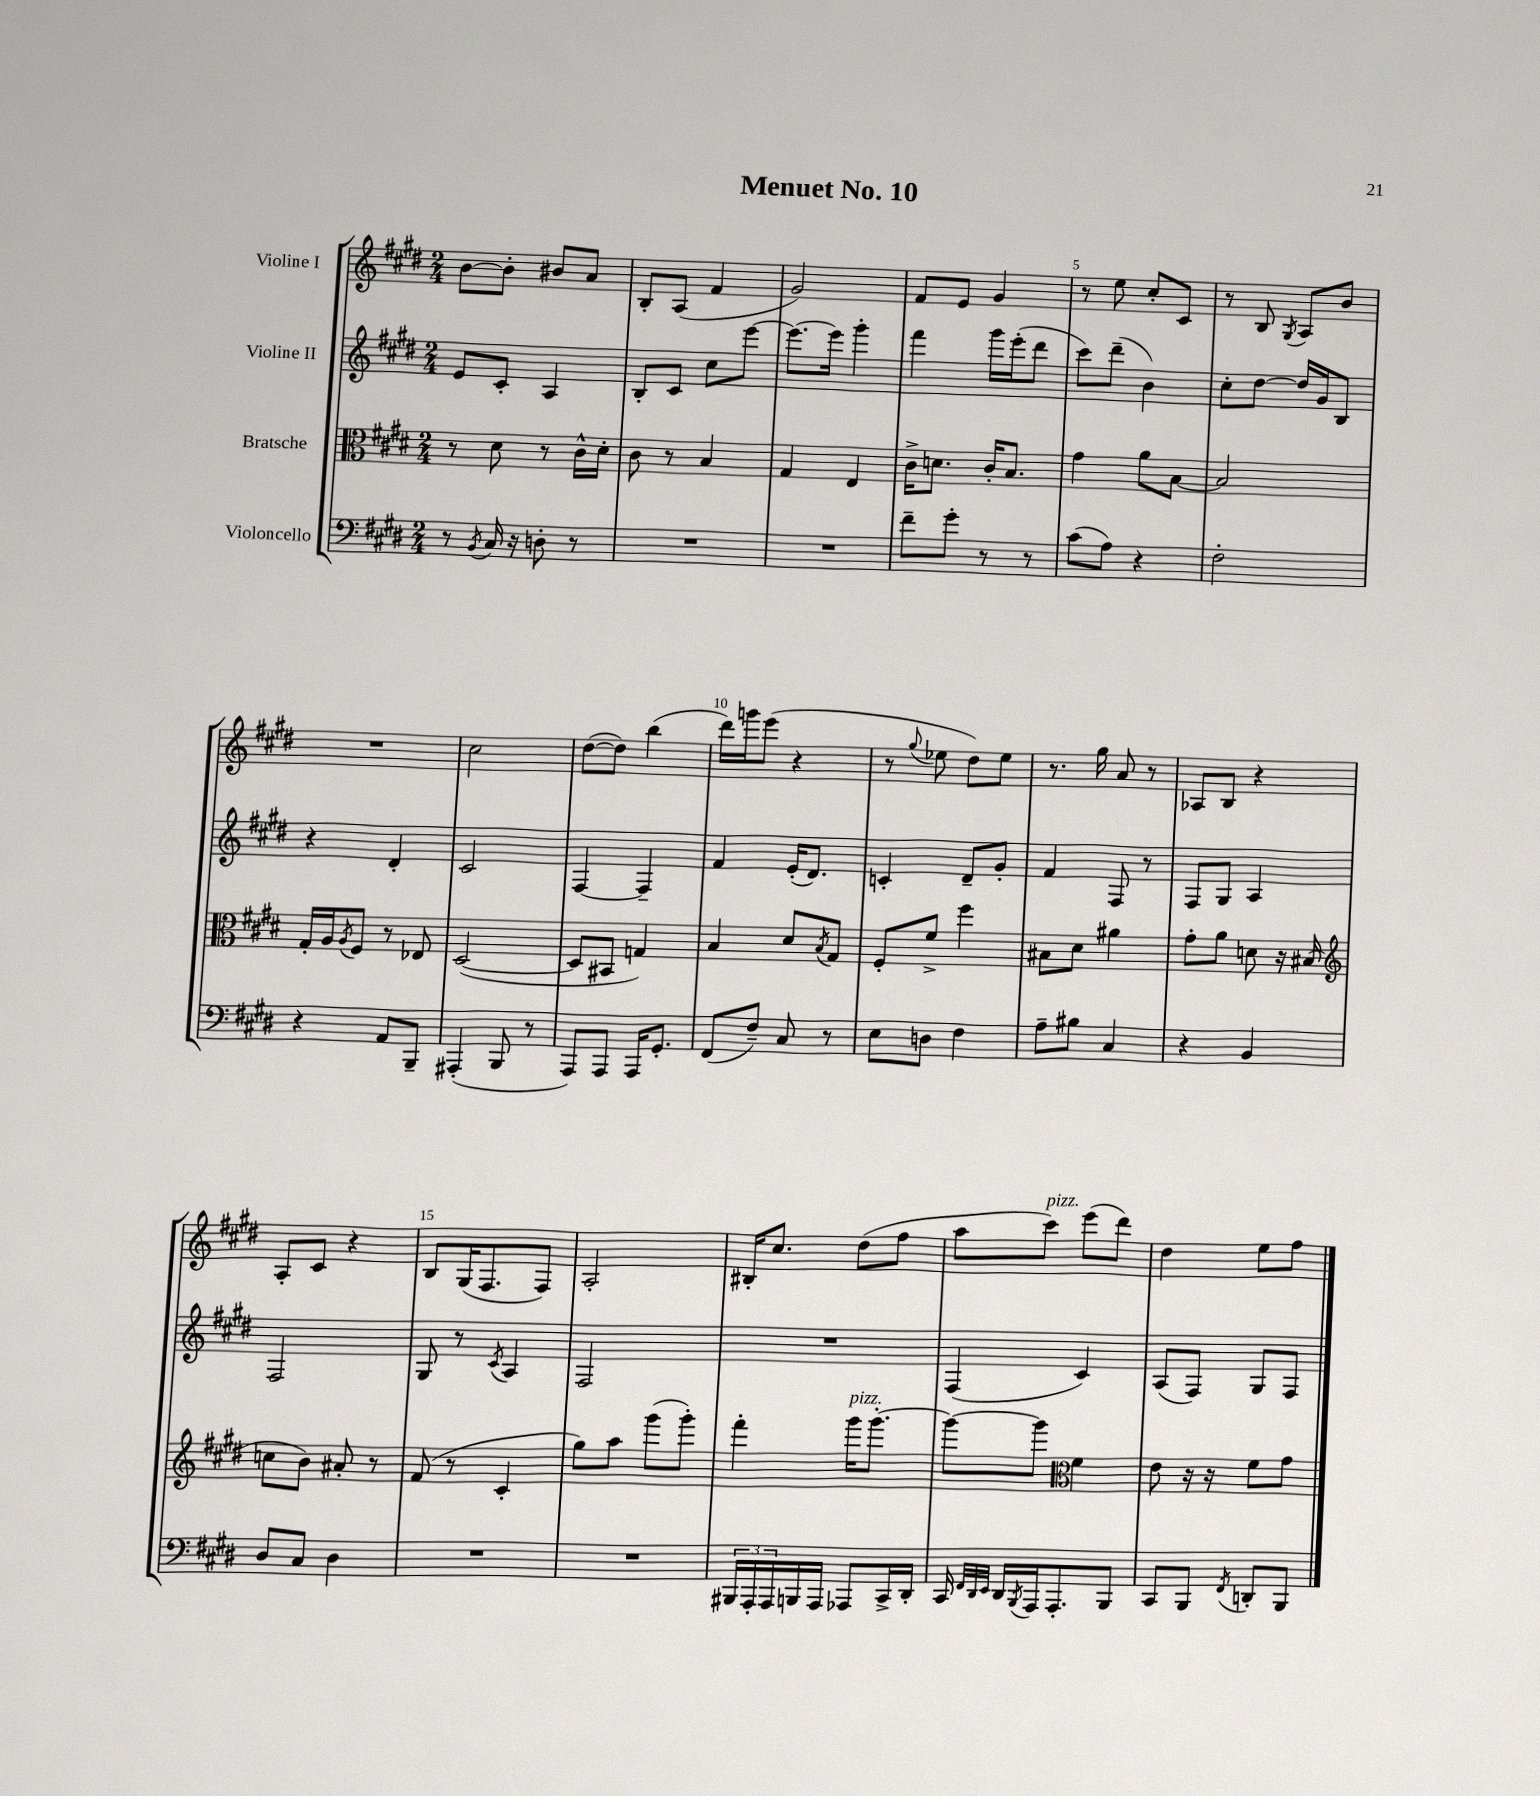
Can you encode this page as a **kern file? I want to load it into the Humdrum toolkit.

**kern	**kern	**kern	**kern
*part4	*part3	*part2	*part1
*staff4	*staff3	*staff2	*staff1
*I"Violoncello	*I"Bratsche	*I"Violine II	*I"Violine I
*clefF4	*clefC3	*clefG2	*clefG2
*k[f#c#g#d#]	*k[f#c#g#d#]	*k[f#c#g#d#]	*k[f#c#g#d#]
*M2/4	*M2/4	*M2/4	*M2/4
=1	=1	=1	=1
8r	8r	8e/L	[8b\L
8qBB/	.	.	.
16C#/	8d#\	8c#'/J	8b'\J]
16r	.	.	.
8Dn'\	8r	4A/	8b#X/L
8r	16c#^^\LL	.	8a/J
.	16d#'\JJ	.	.
=2	=2	=2	=2
2r	8c#\	8B'/L	8B'/L
.	8r	8c#/J	(8A/J
.	4B/	8cc#\L	4f#/
.	.	[8eee\J	.
=3	=3	=3	=3
2r	4G#/	8.eee\L_	2g#/)
.	.	16eee\Jk]	.
.	4E/	4ggg#'\	.
=4	=4	=4	=4
8f#~\L	16c#^\KL	4fff#\	8f#/L
.	8.dn\J	.	.
8g#'\J	.	.	8e/J
8r	16c#'/KL	16ggg#\LL	4g#/
.	8.B/J	(16eee'\J	.
8r	.	8ddd#\J	.
=5	=5	=5	=5
(8c#\L	4g#\	8ccc#\L)	8r
8A\J)	.	(8ddd#~\J	8ee\
4r	8a\L	4b\)	8cc#'/L
.	[8B\J	.	8c#/J
=6	=6	=6	=6
2F#'\	2B/]	8cc#'\L	8r
.	.	[8dd#\J	8B/
.	.	.	8qG#/
.	.	16dd#/LL]	8A/L
.	.	16g#/J	.
.	.	8B/J	8b/J
!!LO:LB:g=z
=7	=7	=7	=7
4r	16G#'/LL	4r	2r
.	16A/J	.	.
.	8qA/	.	.
.	8F#/J	.	.
8AA/L	8r	4d#'/	.
8BBB~/J	8E-X/	.	.
=8	=8	=8	=8
(4AAA#X'/	([2D#/	2c#/	2cc#\
8BBB/	.	.	.
8r	.	.	.
=9	=9	=9	=9
8AAA/L)	8D#/L]	[4F#/	([8dd#\L
8AAA/J	8BB#X/J	.	8dd#\J])
16AAA/KL	4Gn/)	4F#~/]	(4bb\
8.GG#'/J	.	.	.
=10	=10	=10	=10
(8FF#/L	4B/	4f#/	16ddd#\LL)
.	.	.	16gggn\J
8F#~/J)	.	.	(8eee\J
8C#/	8d#/L	(16e'/KL	4r
.	.	8.d#/J)	.
.	8qB/	.	.
8r	8G#/J	.	.
=11	=11	=11	=11
8E\L	8F#'/L	4cn'/	8r
.	.	.	8qqgg#/
8Dn\J	8f#^/J	.	8ee-X\
4F#\	4ff#\	8d#~/L	8dd#\L)
.	.	8g#'/J	8ee-\J
=12	=12	=12	=12
8A~\L	8B#X\L	4f#/	8.r
8B#X\J	8d#\J	.	.
.	.	.	16gg#\
4C#/	4a#X\	8F#/	8a/
.	.	8r	8r
=13	=13	=13	=13
4r	8g#'\L	8F#/L	8A-X/L
.	8a\J	8G#/J	8B/J
4BB/	8dn\	4A/	4r
.	16r	.	.
.	(16B#X/	.	.
!!LO:LB:g=z
=14	=14	=14	=14
*	*clefG2	*	*
8D#/L	8ccn\L	2F#/	8A'/L
8C#/J	8b\J)	.	8c#/J
4D#\	8a#X'/	.	4r
.	8r	.	.
=15	=15	=15	=15
2r	(8f#/	8G#/	8B/L
.	8r	8r	(16G#/K
.	.	.	8.F#/
.	.	8qc#/	.
.	4c#'/	4A/	.
.	.	.	8F#/J)
=16	=16	=16	=16
2r	8gg#\L)	2F#/	2A'/
.	8aa\J	.	.
.	(8ggg#\L	.	.
.	8ggg#'\J)	.	.
=17	=17	=17	=17
24BBB#X/LL	4fff#'\	2r	16B#X'/KL
24AAA'/	.	.	.
.	.	.	8.cc#/J
24AAA/	.	.	.
16BBBn/	.	.	.
16AAA/JJ	.	.	.
!	!LO:TX:a:i:t=pizz.	!	!
8AAA-X/L	16ggg#\KL	.	(8dd#\L
.	[8.ggg#'\J	.	.
16CC#^/L	.	.	8ff#\J
16DD#'/JJ	.	.	.
=18	=18	=18	=18
16CC#/	8ggg#\L_	(4F#/	8aa\L
32qqFF#/LLL	.	.	.
32qqDD#/	.	.	.
32qqEE/JJJ	.	.	.
16DD#/LL	.	.	.
8qBBB/	.	.	.
!	!	!	!LO:TX:a:i:t=pizz.
16AAA/J	8ggg#\J]	.	8ccc#\J)
8.AAA'/	.	.	.
*	*clefC3	*	*
.	4f#\	4c#/)	(8eee\L
8BBB/J	.	.	8ddd#\J)
=19	=19	=19	=19
8CC#/L	8e\	(8A/L	4dd#\
8BBB/J	16r	8F#/J)	.
.	16r	.	.
8qFF#/	.	.	.
8DDn'/L	8f#\L	8G#/L	8ee\L
8BBB/J	8g#\J	8F#/J	8ff#\J
==	==	==	==
*-	*-	*-	*-
